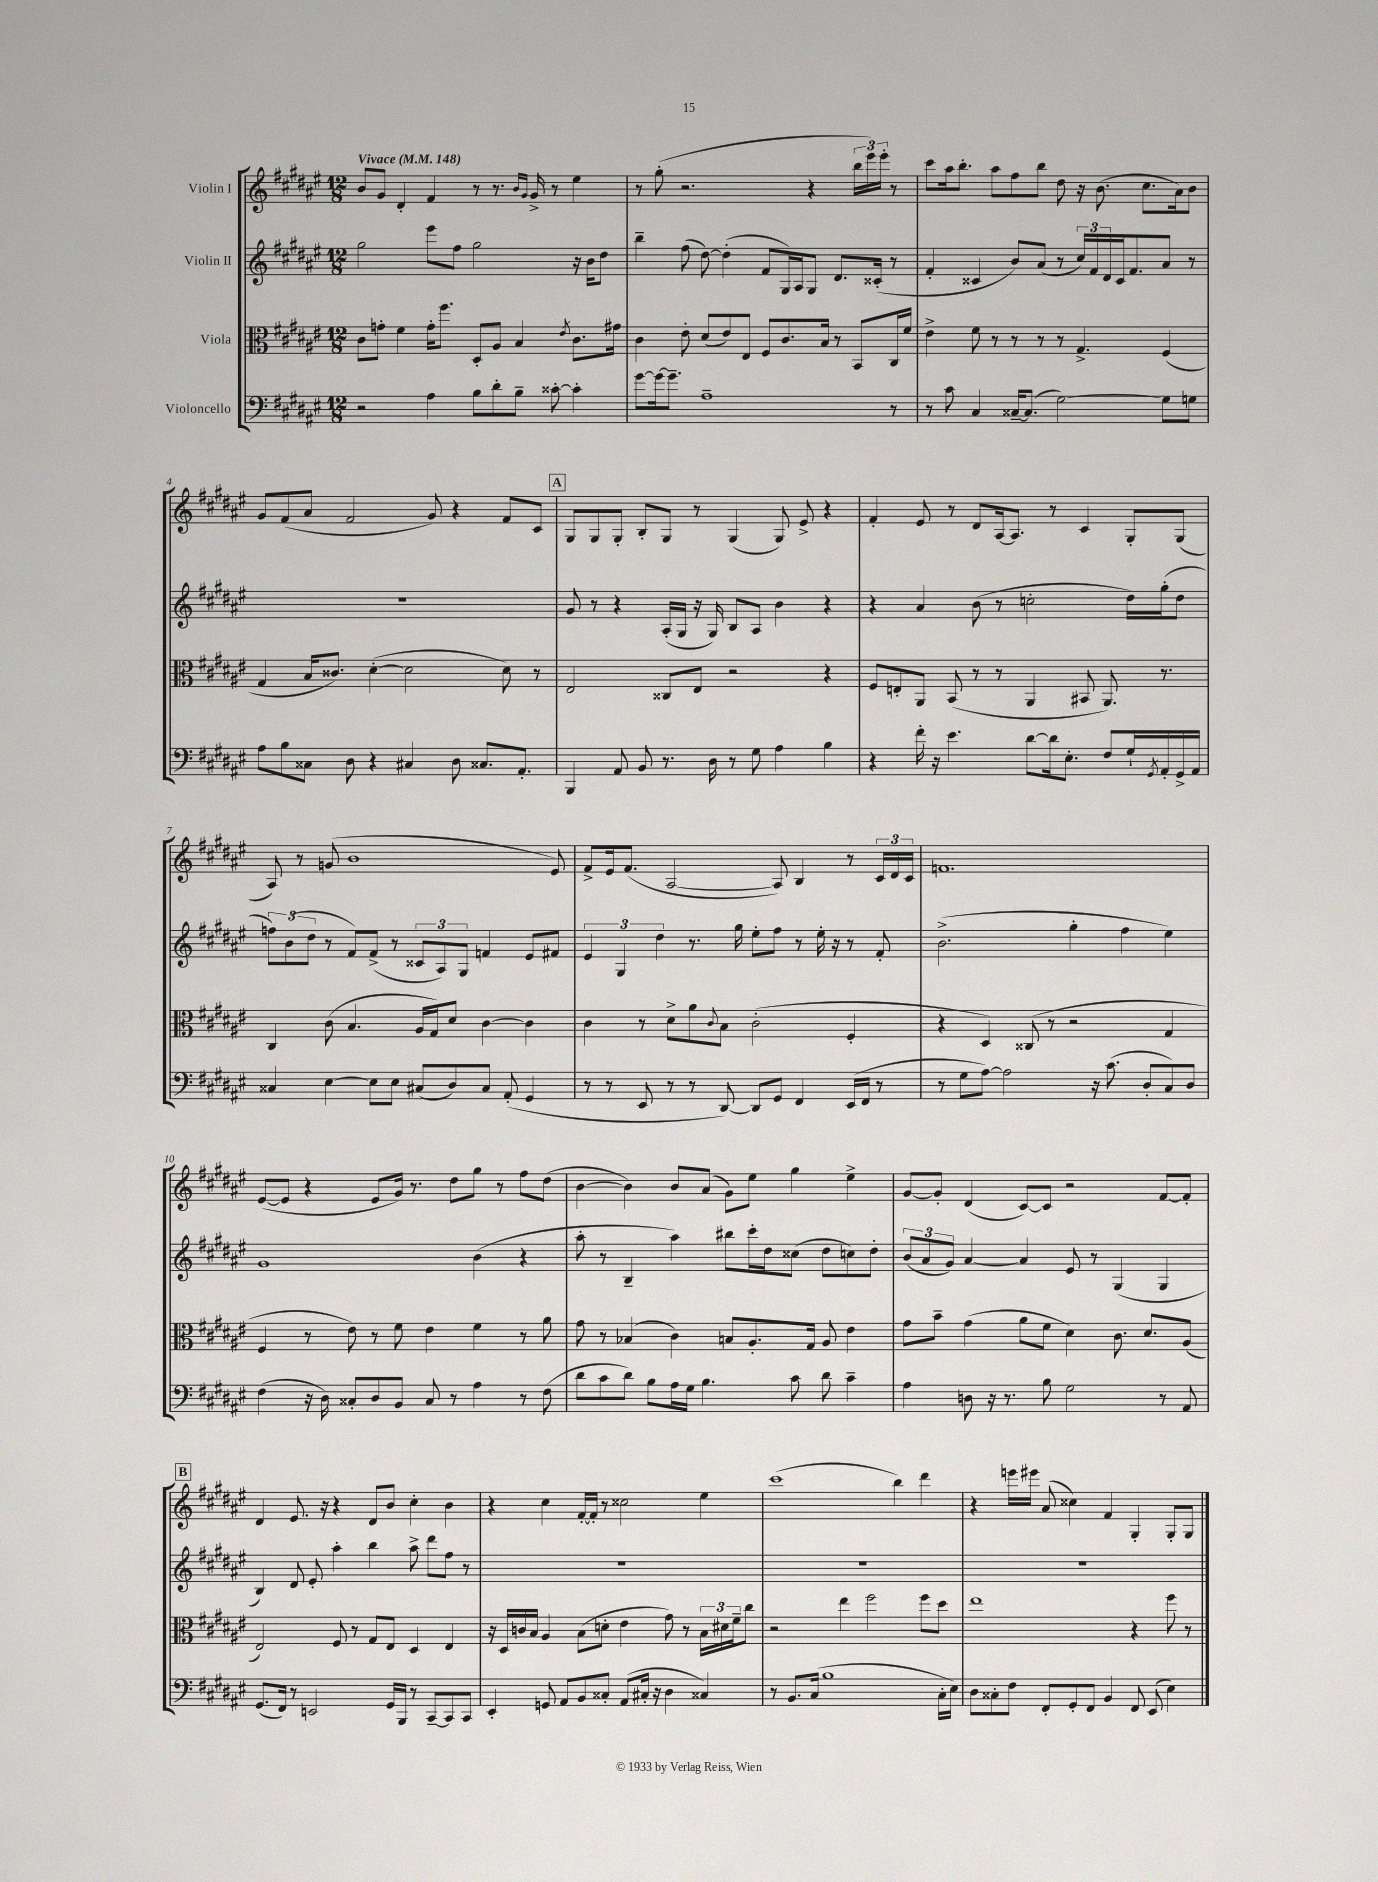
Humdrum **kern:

**kern	**kern	**kern	**kern
*part4	*part3	*part2	*part1
*staff4	*staff3	*staff2	*staff1
*I"Violoncello	*I"Viola	*I"Violin II	*I"Violin I
*clefF4	*clefC3	*clefG2	*clefG2
*k[f#c#g#d#a#e#]	*k[f#c#g#d#a#e#]	*k[f#c#g#d#a#e#]	*k[f#c#g#d#a#e#]
*M12/8	*M12/8	*M12/8	*M12/8
*MM148	*MM148	*MM148	*MM148
=1	=1	=1	=1
!	!	!	!LO:TX:a:B:t=Vivace
2r	8c#\L	2gg#\	8b/L
.	8gn'\J	.	8g#/J
.	4f#\	.	4d#'/
4A#\	16g'\KL	8eee#\L	4f#/
.	8.ff#\J	.	.
.	.	8ff#\J	.
8B\L	8D#'/L	2gg#\	8r
8d#'\	8A#/J	.	8.r
8B~\J	4B/	.	.
.	.	.	16qqb/LL
.	.	.	16qqg#/JJ
.	.	.	16g#^/
[8c##X'\	.	.	8r
.	8qe#/	.	.
4c##'\]	8.c#\L	16r	4ee#\
.	.	16b\KL	.
.	.	8dd#\J	.
.	16g#X\Jk	.	.
=2	=2	=2	=2
[8g#\L	4c#\	4bb~\	8r
16g#\k_	.	.	(8gg#'\
8.g#~\J]	.	.	.
.	8e#'\	(8ff#\	2.r
1A#~	(8d#/L	[8dd#\)	.
.	8e#/)	(4dd#'\]	.
.	8E#/J	.	.
.	8F#/L	8f#/L	.
.	8.c#/	16G#/L)	.
.	.	16A#/J	.
.	.	8G#/J	4r
.	16B/Jk	.	.
.	8r	8.d#/L	.
.	8BB/L	.	24bb\LL
.	.	.	24eee#\)
.	.	(16c##X'/Jk	.
.	.	.	24eee#'\JJ
8r	16C#/L	8r	8r
.	16f#/JJ	.	.
=3	=3	=3	=3
8r	4e#^\	4f#'/	8ccc#\L
8c#\	.	.	16aa#\k
.	.	.	8.bb'\J
4C#/	8f#\	4c##X/	.
.	8r	.	8aa#\L
[16C##X~/KL	8r	8b/L)	8ff#\
(8.C##/J]	.	.	.
.	8r	(8a#/J	8bb\J
[2G#\)	8r	8r	8dd#\
.	4.G#^/	24cc#/LL)	16r
.	.	24f#/	.
.	.	.	(8.b\
.	.	24d#/	.
.	.	16c##/J	.
.	.	8.f#/	.
.	.	.	8.cc#\L
8G#\L]	(4F#/	8a#/J	.
.	.	.	16a#\k)
8Gn\J	.	8r	8b\J
!!LO:LB:g=z
=4	=4	=4	=4
8A#\L	4G#/	1.r	8g#/L
8B\	.	.	(8f#/
8C##X\J	16B/KL	.	8a#/J
.	8.c##X/J)	.	.
8D#\	.	.	2f#/
4r	([4d#'\	.	.
4C#X/	2d#\]	.	.
.	.	.	8g#/)
8D#\	.	.	4r
8.C##X/L	.	.	.
.	8d#\)	.	8f#/L
8.AA#'/J	.	.	.
.	8r	.	8c#/J
!!LO:REH:place=s1:t=A
=5	=5	=5	=5
4BBB/	2E#/	8g#/	8G#/L
.	.	8r	8G#/
8AA#/	.	4r	8G#'/J
8BB/	.	.	8B'/L
8.r	8C##X/L	(16A#'/LL	8G#/J
.	.	16G#/JJ	.
.	8E#/J	16r	8r
16D#\	.	16G#/)	.
8r	2r	8B/L	(4G#/
8G#\	.	8A#/J	.
4A#\	.	4b\	8G#/)
.	.	.	8e#^/
4B\	4r	4r	4r
=6	=6	=6	=6
4r	8F#/L	4r	4f#'/
.	8En'/	.	.
16f#'\	8AA#/J	4a#/	8e#/
16r	.	.	.
4.e#\	(8BB/	.	8r
.	8r	(8b\	8d#/L
.	8r	8r	[16A#/k
.	.	.	8.A#/J]
[8d#\L	4AA#/	2ccn'\	.
16d#\k]	.	.	8r
8.E#'\J	.	.	.
.	8BB#X/	.	4c#/
8F#/L	8.AA#/)	.	.
16G#`/L	.	16dd#\LL)	8G#'/L
8qGG#/	.	.	.
16AA#'/	8.r	(16gg#'\J	.
16GG#^/	.	8dd#\J	(8G#/J
16AA#/JJ	.	.	.
!!LO:LB:g=z
=7	=7	=7	=7
4C##X/	4C#/	12ffn\L)	8A#/)
.	.	(12b\	.
.	.	.	8r
.	.	12dd#\J	.
[4E#\	(8c#\	8r	(8gn/
.	4.B/	8f#/L)	1b
8E#\L]	.	(8f#^/J	.
8E#\J	.	8r	.
(8C#X/L	16A#/LL	12c##X/L	.
.	16G#/J)	.	.
.	.	12A#/)	.
8D#/)	8d#/J	.	.
.	.	12G#/J	.
8C#/J	[4c#\	4fn/	.
(8AA#'/	.	.	.
4GG#/	4c#\]	8e#/L	.
.	.	8f#X/J	8e#/)
=8	=8	=8	=8
8r	4c#\	6e#/	8f#^/L
8r	.	.	16e#/k
.	.	6G#/	.
.	.	.	(8.f#/J
8EE#/	8r	.	.
.	.	6dd#\	.
8r	8d#^\L	.	[2A#/
8r	8a#\	8.r	.
.	8qqc#/	.	.
[8DD#/)	8B\J	.	.
.	.	16gg#\	.
8DD#/L]	(2c#'\	8ee#'\L	.
8GG#/J	.	8ff#\J	8A#/])
4FF#/	.	8r	4B/
.	.	16ee#'\	.
.	.	16r	.
(16EE#/LL	4F#'/	8r	8r
16FF#/JJ	.	.	.
8r	.	8f#'/	24c#/LL
.	.	.	24d#/
.	.	.	24c#/JJ
=9	=9	=9	=9
8r	4r	(2.b^\	1.fn
8G#\L	.	.	.
[8A#\J)	4D#/)	.	.
2A#\]	.	.	.
.	(8C##X/	.	.
.	8r	.	.
.	2r	4gg#'\	.
16r	.	.	.
(8.c#\	.	.	.
.	.	4ff#\	.
8D#'/L	.	.	.
8C#/)	4G#/	4ee#\)	.
8D#/J	.	.	.
!!LO:LB:g=z
=10	=10	=10	=10
(4F#\	4F#/	1g#	([8e#/L
.	.	.	8e#/J]
16r	8r	.	4r
16D#\)	.	.	.
8C##X'/L	8e#\)	.	.
8D#/	8r	.	8e#/L
8BB/J	8f#\	.	16g#/Jk)
.	.	.	8.r
8C##/	4e#\	.	.
8r	.	.	8dd#\L
4A#\	4f#\	(4b\	8gg#\J
.	.	.	8r
8r	8r	4r	8ff#\L
(8F#\	8a#\	.	(8dd#\J
=11	=11	=11	=11
8d#\L	8g#\	8aa#'\	[4b\
8c#\	8r	8r	.
8d#\J)	(4B-X/	4B~/	4b\])
8B\L	.	.	.
16A#\L	4c#\)	4aa#\)	8b/L
16G#\JJ	.	.	.
4.B\	.	.	(8a#/J
.	8Bn/L	8bb#X\L	8g#\L)
.	8.A#'/	16ccc#'\L	8ee#\J
.	.	16dd#\J	.
8c#\	.	(8cc##X\J	4gg#\
.	16G#/Jk	.	.
8d#\	8A#/	8dd#\L	.
4c#~\	4e#\	8ccn\)	4ee#^\
.	.	8dd#'\J	.
=12	=12	=12	=12
4A#\	8g#\L	(12b/L	[8g#/L
.	.	12a#/	.
.	8b~\J	.	8g#'/J]
.	.	12g#/J)	.
8Dn\	(4g#\	[4a#/	(4d#/
16r	.	.	.
8.r	.	.	.
.	8a#\L	4a#/]	[8c#/L)
8B\	8f#\J	.	8c#/J]
2G#\	4d#\)	8e#/	2r
.	.	8r	.
.	8.c#\	(4G#/	.
.	8.d#/L	.	.
8r	.	4G#/	[8f#/L
8AA#/	(8A#/J	.	8f#'/J]
!!LO:LB:g=z
!!LO:REH:place=s1:t=B
=13	=13	=13	=13
(8.GG#/L	2E#/)	4B/)	4d#/
16FF#/Jk)	.	.	.
8r	.	8d#/	8.e#/
2EEn/	.	8e#'/	.
.	.	.	16r
.	8F#/	4aa#'\	4r
.	8r	.	.
.	8G#/L	4bb\	8d#/L
16GG#/LL	8E#/J	.	8b/J
16BBB/JJ	.	.	.
8r	4D#/	8aa#^\	4cc#'\
[8CC#~/L	.	8ddd#\L	.
8CC#/]	4E#/	8ff#\J	4b\
8CC#/J	.	8r	.
=14	=14	=14	=14
4EE#'/	16r	1.r	4r
.	16D#/LL	.	.
.	16cn/	.	.
.	16B/JJ	.	.
8GGn/	4A#/	.	4cc#\
8AA#/L	.	.	.
8BB/	(8B\L	.	[16f#'/LL
.	.	.	16f#'/JJ]
8C##X'/J	8dn'\J	.	8r
(8AA#/L	4e#\	.	2cc##X\
16C#X'/Jk	.	.	.
16r	.	.	.
4D#\	8g#\)	.	.
.	8r	.	.
4C##X/)	24B\LL	.	4ee#\
.	24d#X\	.	.
.	24f#~\J	.	.
.	8cc#\J	.	.
=15	=15	=15	=15
8r	2r	1.r	(1ccc#
8.BB/L	.	.	.
(16C#/Jk	.	.	.
1B	.	.	.
.	4ee#\	.	.
.	2ff#\	.	.
.	.	.	4bb\)
.	8ff#\L	.	4ddd#\
16C#'\LL	8dd#\J	.	.
16E#\JJ)	.	.	.
=16	=16	=16	=16
8D#\L	1ee#	1.r	4r
8C##X'\	.	.	.
8F#\J	.	.	16eeen\LL
.	.	.	16eee#X\JJ
8FF#'/L	.	.	(8a#/
8GG#'/	.	.	4cc##X\)
8FF#/J	.	.	.
4BB/	.	.	4f#/
8FF#/	4r	.	4G#'/
(8EE#/	.	.	.
4E#\)	8ff#\	.	8G#'/L
.	8r	.	8G#/J
==	==	==	==
*-	*-	*-	*-
